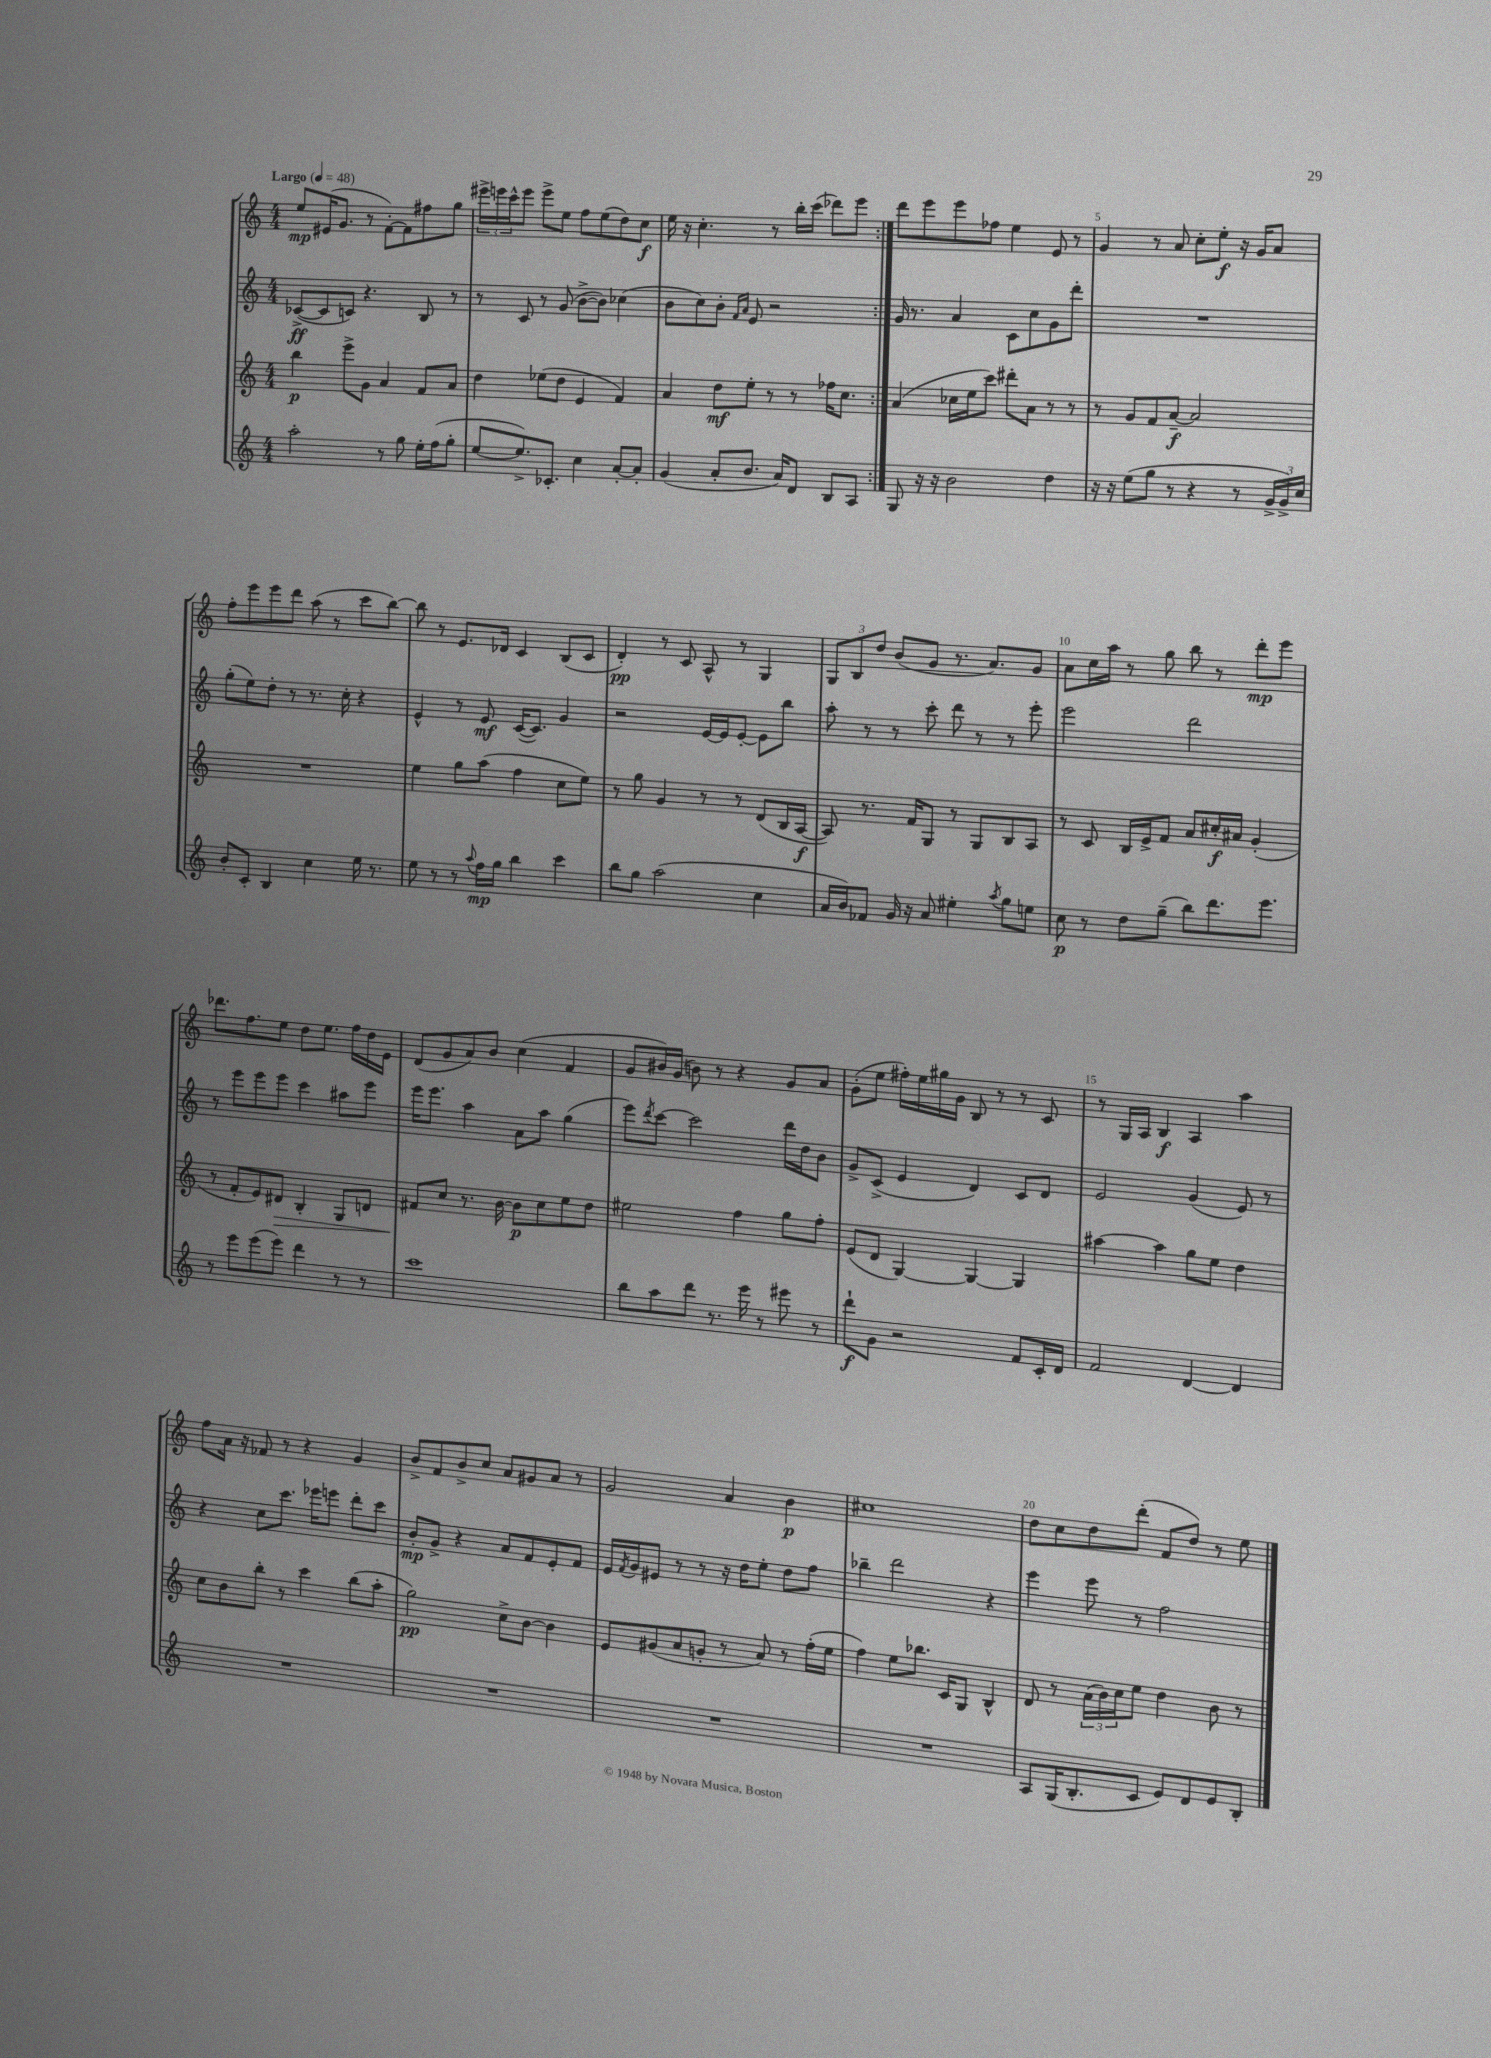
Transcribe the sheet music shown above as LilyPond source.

<<
\new StaffGroup <<
\new Staff = "s0" {
    \clef treble \key c \major \numericTimeSignature \time 4/4 \tempo "Largo" 4 = 48
    \repeat volta 2 { e''8\mp eis'16( g'8. r8 f'8~-.) f'8 fis''8 g''8 |
    \tuplet 3/2 { eis'''16-> e'''16 c'''16-^ } e'''8 e'''8-> e''8 f''8 e''8( d''8) c''8\f |
    e''16 r16 c''4.-. r8 b''16-. c'''16( des'''8) e'''8 | }
    d'''8 e'''8 e'''8 fes''8 e''4 e'8 r8 |
    g'4 r8 a'8 c''8-. e''8-.\f r16 g'16 a'8 |
    f''8-. e'''8 e'''8 d'''8 a''8( r8 c'''8 b''8~) |
    b''8 r8 e'8. des'16 c'4 b8( c'8 |
    d'4-.\pp) r8 c'8 a8-^ r8 g4 |
    \tuplet 3/2 { g8 b8 d''8 } b'8( g'8 r8. a'8.) g'8 |
    a'8 c''16 a''16 r8 g''8 b''8 r8 d'''8-.\mp e'''8 |
    des'''8. f''8. e''8 d''8 e''8. f''16 d''16 e'16 |
    d'8( g'8 a'8) b'8 c''4( f'4 |
    g'8 bis'16) g'16( b'8) r8 r4 g'8 a'8 |
    g'8-.( e''8 fis''16-.) e''16 gis''16 g'16 b8 r8 r8 c'8 |
    r8 g16 a16 b4\f a4 a''4 |
    f''8 a'16 r16 fes'8 r8 r4 g'4 |
    b'8-> f'8 b'8-> c''8 a'8 gis'8 a'8 r8 |
    g'2 a'4 b'4\p |
    cis''1 |
    d''8 c''8 d''8 d'''8-.( f'8 d''8) r8 e''8 \bar "|." |
}
\new Staff = "s1" {
    \clef treble \key c \major \numericTimeSignature \time 4/4
    \repeat volta 2 { ces'8~->\ff( ces'8 c'8) r4. b8 r8 |
    r8 c'8 r8 g'8( b'8~-> b'8) ces''4( |
    b'8 c''8) b'8-. \grace { f'16 a'16 } e'8 r2 | }
    g'16 r8. a'4 c'8 c''8 g'8 d'''8-. |
    R1 |
    g''8-.( e''8) d''8-. r8 r8. c''16-. r4 |
    e'4-^ r8 e'8\mf c'16~( c'8.) g'4 |
    r2 e'16~ e'16 e'8~-. e'8 b''8 |
    a''8-. r8 r8 c'''8-. d'''8 r8 r8 e'''8-. |
    e'''2 d'''2 |
    r8 e'''8 e'''8 e'''8 c'''4 ais''8 e'''8 |
    e'''16 e'''8. a''4 a'8 a''8 g''4( |
    e'''8) \acciaccatura { d'''8 } c'''8~ c'''2 d'''16 d''16 b'8 |
    g'8-> c'8->( e'4 d'4) c'8 d'8 |
    e'2 g'4( e'8) r8 |
    r4 c''8 c'''8. ees'''16 e'''8 d'''8-. c'''8 |
    b'8-.\mp g'8-> r4 a'8 f'8 e'8-. f'8 |
    e'16 \acciaccatura { f'8 } g'16 eis'8 r8 r8 r16 d''16 e''8-. d''8 f''8 |
    bes''4-- d'''2 r4 |
    e'''4 e'''8 r8 f''2 \bar "|." |
}
\new Staff = "s2" {
    \clef treble \key c \major \numericTimeSignature \time 4/4
    \repeat volta 2 { b''4\p e'''8-> g'8 a'4 f'8 a'8 |
    d''4 ees''8( d''8 e'4 f'4) |
    a'4 d''8\mf e''8-. r8 r8 fes''16 c''8. | }
    a'4( ces''16 e''16 c'''8) dis'''8-. a'8 r8 r8 |
    r8 g'8 f'8 a'8~--\f a'2 |
    R1 |
    e''4 g''8 a''8( f''4 c''8 e''8) |
    r8 g''8 g'4 r8 r8 d'8( b16 a16~\f |
    a8) r8. f'16 g8 r8 g8 b8 a8 |
    r8 c'8 b16 e'16-> f'8 a'8 cis''16-.\f ais'16 g'4-.( |
    r8 f'8-. e'8) dis'8\> b4-. g8 d'8 |
    fis'8\! c''8 r8. b'16~ b'8\p c''8 e''8 d''8 |
    eis''2 f''4 g''8 f''8-. |
    e'8( d'8 g4~) g4~ g4 |
    ais''4~ ais''4 g''8 e''8 d''4 |
    c''8 b'8 b''8-. r8 c'''4 b''8( a''8-. |
    g''2\pp) c''8-> b'8~ b'4 |
    e'8 gis'8( a'8 g'8-. r8 a'8) r8 f''16-.( e''16 |
    f''4) e''8 bes''8. c'16 g8 b4-^ |
    d'8 r8 \tuplet 3/2 { a'16( b'16) c''16 } e''8 d''4 b'8 r8 \bar "|." |
}
\new Staff = "s3" {
    \clef treble \key c \major \numericTimeSignature \time 4/4
    \repeat volta 2 { a''2-. r8 g''8 e''16-. f''16( g''8-. |
    e''8~ e''8.->) ces'8.-. c''4 a'8~-. a'8-. |
    g'4( a'8-. b'8. a'16) d'8 b8 a8 | }
    g8 r16 r16 b'2 d''4 |
    r16 r16 e''8( g''8 r8 r4 r8 \tuplet 3/2 { g'16-> g'16->) c''16 } |
    b'8-. c'8-. b4 c''4 e''16 r8. |
    e''8 r8 r8 \appoggiatura { a''8 } f''16\mp g''16 b''4 c'''4 |
    b''8 g''8 a''2( c''4 |
    a'16 b'16) fes'8 g'16 r16 a'8 eis''4-. \acciaccatura { a''8 } g''8 e''8 |
    c''8\p r8 d''8 g''8--( b''8) d'''8. e'''8. |
    r8 e'''8 e'''8( e'''8) d'''4 r8 r8 |
    c'''1 |
    b''8 a''8 d'''8 r8. e'''16 r8 eis'''8 r8 |
    d'''8-!\f g'8 r2 f'8 c'16-. d'16 |
    f'2 d'4~ d'4 |
    R1 |
    R1 |
    R1 |
    R1 |
    a8 g16( b8.-. c'8 e'8) d'8 e'8 b8-. \bar "|." |
}
>>
>>
\layout { \context { \Score \override BarNumber.break-visibility = ##(#f #t #t) barNumberVisibility = #(every-nth-bar-number-visible 5) } }
